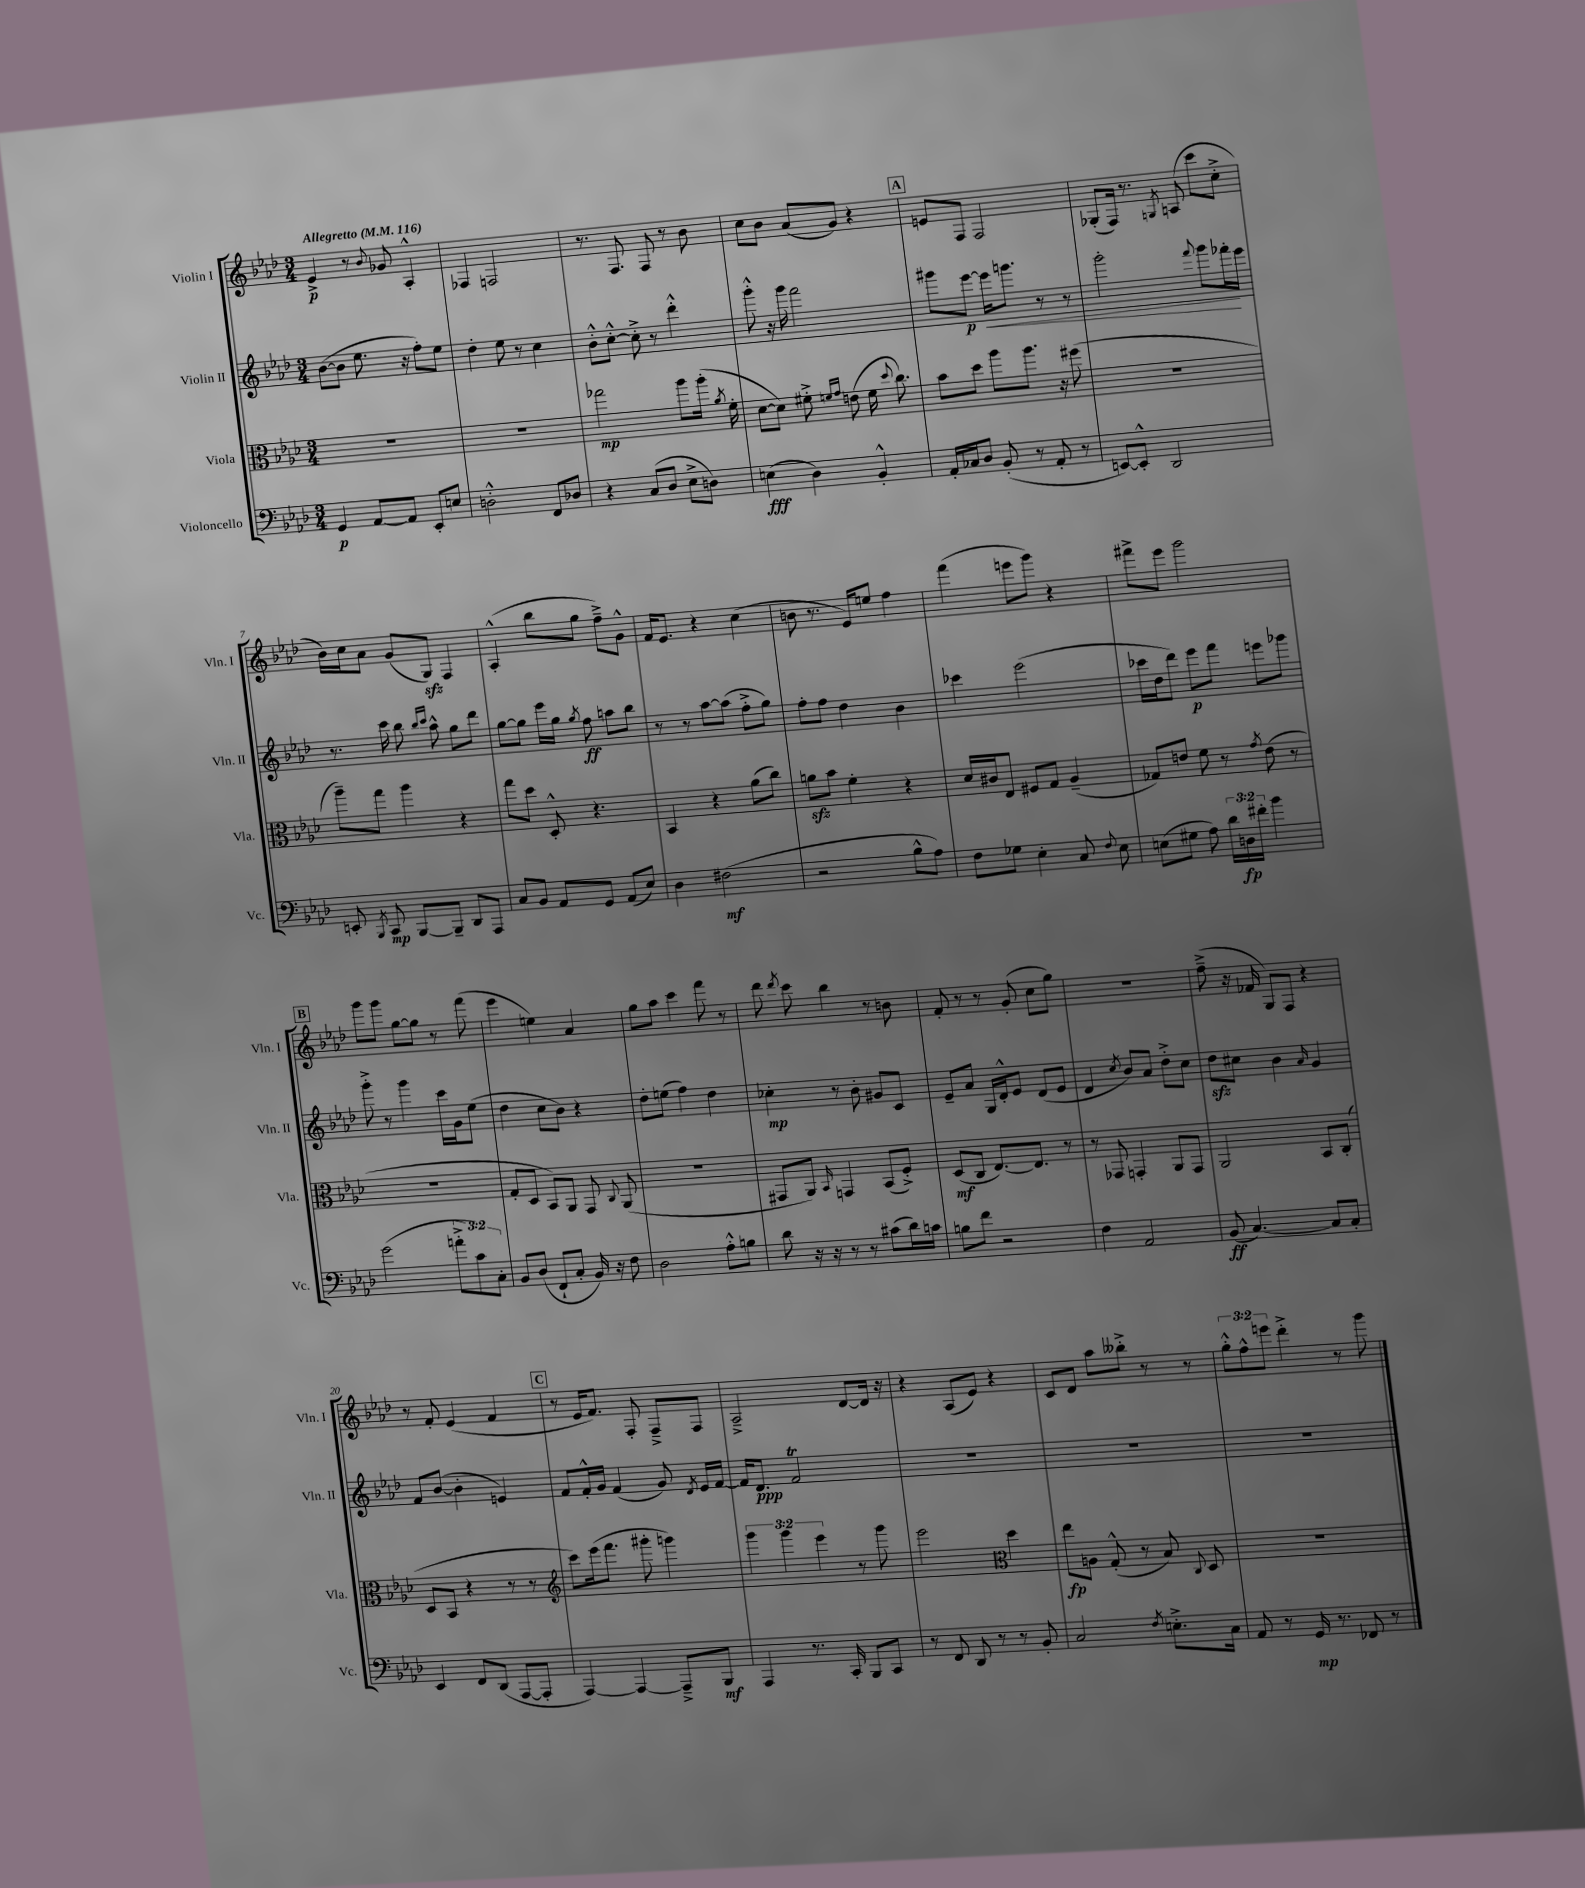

**kern	**kern	**kern	**kern
*staff4	*staff3	*staff2	*staff1
*clefF4	*clefC3	*clefG2	*clefG2
*k[b-e-a-d-]	*k[b-e-a-d-]	*k[b-e-a-d-]	*k[b-e-a-d-]
*M3/4	*M3/4	*M3/4	*M3/4
*MM116	*MM116	*MM116	*MM116
4GG/	2.r	([8b-\L	4e-^/
.	.	8b-\]J	.
[8AA-/L	.	8.ee-\	8r
.	.	.	8qqb-/
8AA-/]J	.	.	8g-/
.	.	16r	.
8EE-'/L	.	8ff'\L)	4A-'^^/
8E/J	.	8ee-\J	.
=	=	=	=
2D'^^\	2.r	4dd-'\	4F-/
.	.	8ee-\	2F/
.	.	8r	.
8FF/L	.	4cc\	.
8D-/J	.	.	.
=	=	=	=
4r	2gg-\	8b-'^^\L	8.r
.	.	[8cc'^^\J	.
.	.	.	8.F/
(8C/L	.	8cc'^\]	.
8D-/J	.	8r	8F/
8E-^\L	8aa-\L	4ddd-'^^\	8r
8D\J)	(16aa-'\Jk	.	8b-\
.	8qa-/	.	.
.	16f'\	.	.
=	=	=	=
(4E\	[8d-\L	8ggg'^^\	8cc\L
.	8d-\]J)	16r	8b-\J
.	.	16ggg\	.
4D-\)	8f#'^\	2fff\	(8a-/L
.	16qqf/LL	.	.
.	16qqg/JJ	.	.
.	(8e\	.	8g/J)
4BB-'^^/	16f\	.	4r
.	8qqdd-/	.	.
.	8.cc\)	.	.
=	=	=	=
16AA-'/LL	8b-\L	8ggg#\L	8e/L
16C-/J	.	.	.
8D-/J	8dd-\J	[8eee-\J	8F/J
(8BB-'/	8aa-\L	16eee-\]LK	2F/
.	.	8.ggg\J	.
8r	8.aa-\J	.	.
8AA-'/	.	8r	.
.	16r	.	.
8r	(8ff#\	8r	.
=	=	=	=
[8EE/L)	2.r	2ggg'\	(8G-'/L
8EE'^^/]J	.	.	16F/Jk)
.	.	.	8.r
2DD-/	.	.	.
.	.	.	8qG/
.	.	.	(8A/
.	.	8qqfff/	.
.	.	8ggg\L	8ccc\L
.	.	16fff-'\L	8cc'^\J
.	.	16eee-\JJ	.
=	=	=	=
8EE'/	8aa-~\L)	8.r	16b-\LL)
.	.	.	16cc\J
8qBBB-/	.	.	.
8CC/	8gg\J	.	8a-\J
.	.	16ccc\	.
[8BBB-/L	4aa-\	8bb-\	(8g/L
.	.	16qqbb-/LL	.
.	.	16qqccc/JJ	.
8BBB-~/]J	.	8aa-^^\	8G/J)
8DD-/L	4r	8gg\L	4F/
8AAA-/J	.	8ddd-\J	.
=	=	=	=
8C/L	8gg\L	[8gg\L	(4A-'^^/
8BB-/J	8dd-\J	8gg\]J	.
8AA-/L	8D-'^^/	16eee-\LL	8bb-\L
.	.	16gg\JJ	.
.	.	8qgg/	.
8GG/J	4.r	8ff\	8gg\J
(8AA-/L	.	8aa\L	8ff~^\L)
8E-/J)	.	8bb-\J	8g^^\J
=	=	=	=
4D-\	4BB-/	8r	16f/LK
.	.	.	8.e-/J
.	.	8r	.
(2F#\	4r	[8aa-\L	4r
.	.	(8aa-\]J	.
.	(8a-\L	8ff'^\L	(4cc\
.	8cc\J)	8gg\J)	.
=	=	=	=
2r	8a\L	8ff'\L	8b\
.	8b-\J	8ff\J	8.r
.	4f'\	4dd-\	.
.	.	.	16e-/LK)
.	.	.	8ee/J
8B-^^\L	4r	4b-\	4ff\
8A-\J)	.	.	.
=	=	=	=
8F\L	16d-/LL	4ccc-\	(4fff\
.	16c#/J	.	.
8G-\J	8E-/J	.	.
4E-'\	8F#/L	(2eee-\	8eee\L
.	8G/J	.	8ggg\J)
8C/	(4A-~/	.	4r
8qqF/	.	.	.
8E-\	.	.	.
=	=	=	=
(8E\L	8G-/L)	16ccc-\LL	8fff#^\L
.	.	16dd-\J	.
8G#\J	8e/J	8ddd-\J)	8eee-\J
8A-\)	8f\	8eee-\L	2ggg\
24d-\LL	8r	8fff\J	.
24D\	.	.	.
24f#'\JJ	.	.	.
.	8qg/	.	.
4b-\	(8e\	8eee\L	.
.	8r	8ggg-\J	.
=	=	=	=
(2g\	2.r	8ggg'^\	8ggg\L
.	.	8r	8ggg\J
.	.	4ggg\	[8gg\L
.	.	.	8gg\]J
12a'^\L	.	16ccc\LL	8r
.	.	16g\J	.
12c\)	.	.	.
.	.	(8ee-\J	(8fff\
12C'\J	.	.	.
=	=	=	=
8BB-/L	8G'/L	4dd-\	4eee-\
(8D-/J	8D-/J	.	.
8FF`/L	8BB-/L)	8cc\L	4ee\)
8C'/J	8AA-/J	8b-\J)	.
16BB-/)	8GG/	4r	4a-/
16r	.	.	.
.	8qqC/	.	.
8F\	(8AA-/	.	.
=	=	=	=
2D-\	2.r	8dd-'\L	8gg\L
.	.	(8ee\J	8aa-\J
.	.	4ff\)	4ccc\
8A-'^^\L	.	4dd-\	8fff\
8B\J	.	.	8r
=	=	=	=
8d-\	8GG#/L	4cc-'\	8ddd-\
.	.	.	8qddd-/
16r	8AA-/J)	.	8ccc\
16r	.	.	.
.	16qqBB-/	.	.
8r	4GG/	8r	4bb-\
8r	.	8b-'\	.
(8c#\L	(8BB-/L	8g#/L	8r
16d-\L)	8F'^/J)	8c/J	8b\
16c\JJ	.	.	.
=	=	=	=
8B\L	(8D-/L	8e-~/L	8f'/
8f\J	8C/J	8a-/J	8r
2r	[8.E-/L)	16G/LL	8r
.	.	16d-'^^/J	.
.	.	8e-/J	(8g'/
.	8.E-/]J	.	.
.	.	(8d-/L	8cc\L
.	8r	8e-/J	8gg\J)
=	=	=	=
4F\	8r	4d-/	2.r
.	8GG-/	.	.
.	.	8qcc/	.
2AA-/	4GG'/	8b-/L)	.
.	.	8a-/J	.
.	8AA-/L	8dd-'^\L	.
.	8GG/J	8cc\J	.
=	=	=	=
(8BB-/	2AA-/	8dd-\L	(8ff~^\
[4.C/)	.	8cc#\J	16r
.	.	.	16f-/
.	.	4b-\	8G/L)
.	.	.	8F/J
.	.	16qqa-/	.
8C/]L	8BB-/L	4g/	4r
8C'/J	(8C'/J	.	.
=	=	=	=
4EE-/	8D-/L	8f/L	8r
.	8BB-/J	([8b-/J	8f'/
8FF/L	4r	4b-'\]	(4e-/
(8DD-/J	.	.	.
[8AAA-/L	8r	4e/)	4f/
8AAA-'/]J	8r	.	.
=	=	=	=
*	*clefG2	*	*
[4AAA-/)	8ccc\L)	8f/L	8r
.	(16eee-\k	16f'^^/L	16e-/LK
.	8.fff\J	16g/JJ	8.f/J)
4AAA-/_	.	(4f/	.
.	8ggg#'\	.	8F'/
8AAA-~^/]L	4ggg\)	8g/)	8F~^/L
.	.	8qd-/	.
8BBB-/J	.	16e-/LL	8F/J
.	.	[16f/JJ	.
=	=	=	=
4AAA-/	6ggg\	16f/]LK	2A-~^/
.	.	8.d-/J	.
.	6ggg\	.	.
8.r	.	2f/	.
.	6eee-\	.	.
16CC'/	.	.	.
8BBB-/L	8r	.	[8d-/L
8CC/J	8ggg\	.	16d-/]Jk
.	.	.	16r
=	=	=	=
8r	2eee-\	2.r	4r
8FF/	.	.	.
8DD-/	.	.	(8A-/L
8r	.	.	8e-/J)
*	*clefC3	*	*
8r	4dd-\	.	4r
8BB-'/	.	.	.
=	=	=	=
2C/	8ee-\L	2.r	8c/L
.	8A\J	.	8d-/J
.	(8G'^^/	.	8aa-\L
.	8r	.	8bb--'^\J
8qF/	.	.	.
8.E'^\L	8B-/)	.	8r
.	8qqC/	.	.
.	8D-/	.	8r
16C\Jk	.	.	.
=	=	=	=
8AA-/	2.r	2.r	12gg'^^\L
.	.	.	12ff^^\
8r	.	.	.
.	.	.	12eee\J
16GG/	.	.	4ddd-'^\
8.r	.	.	.
8FF-/	.	.	8r
8r	.	.	8ggg\
==	==	==	==
*-	*-	*-	*-
